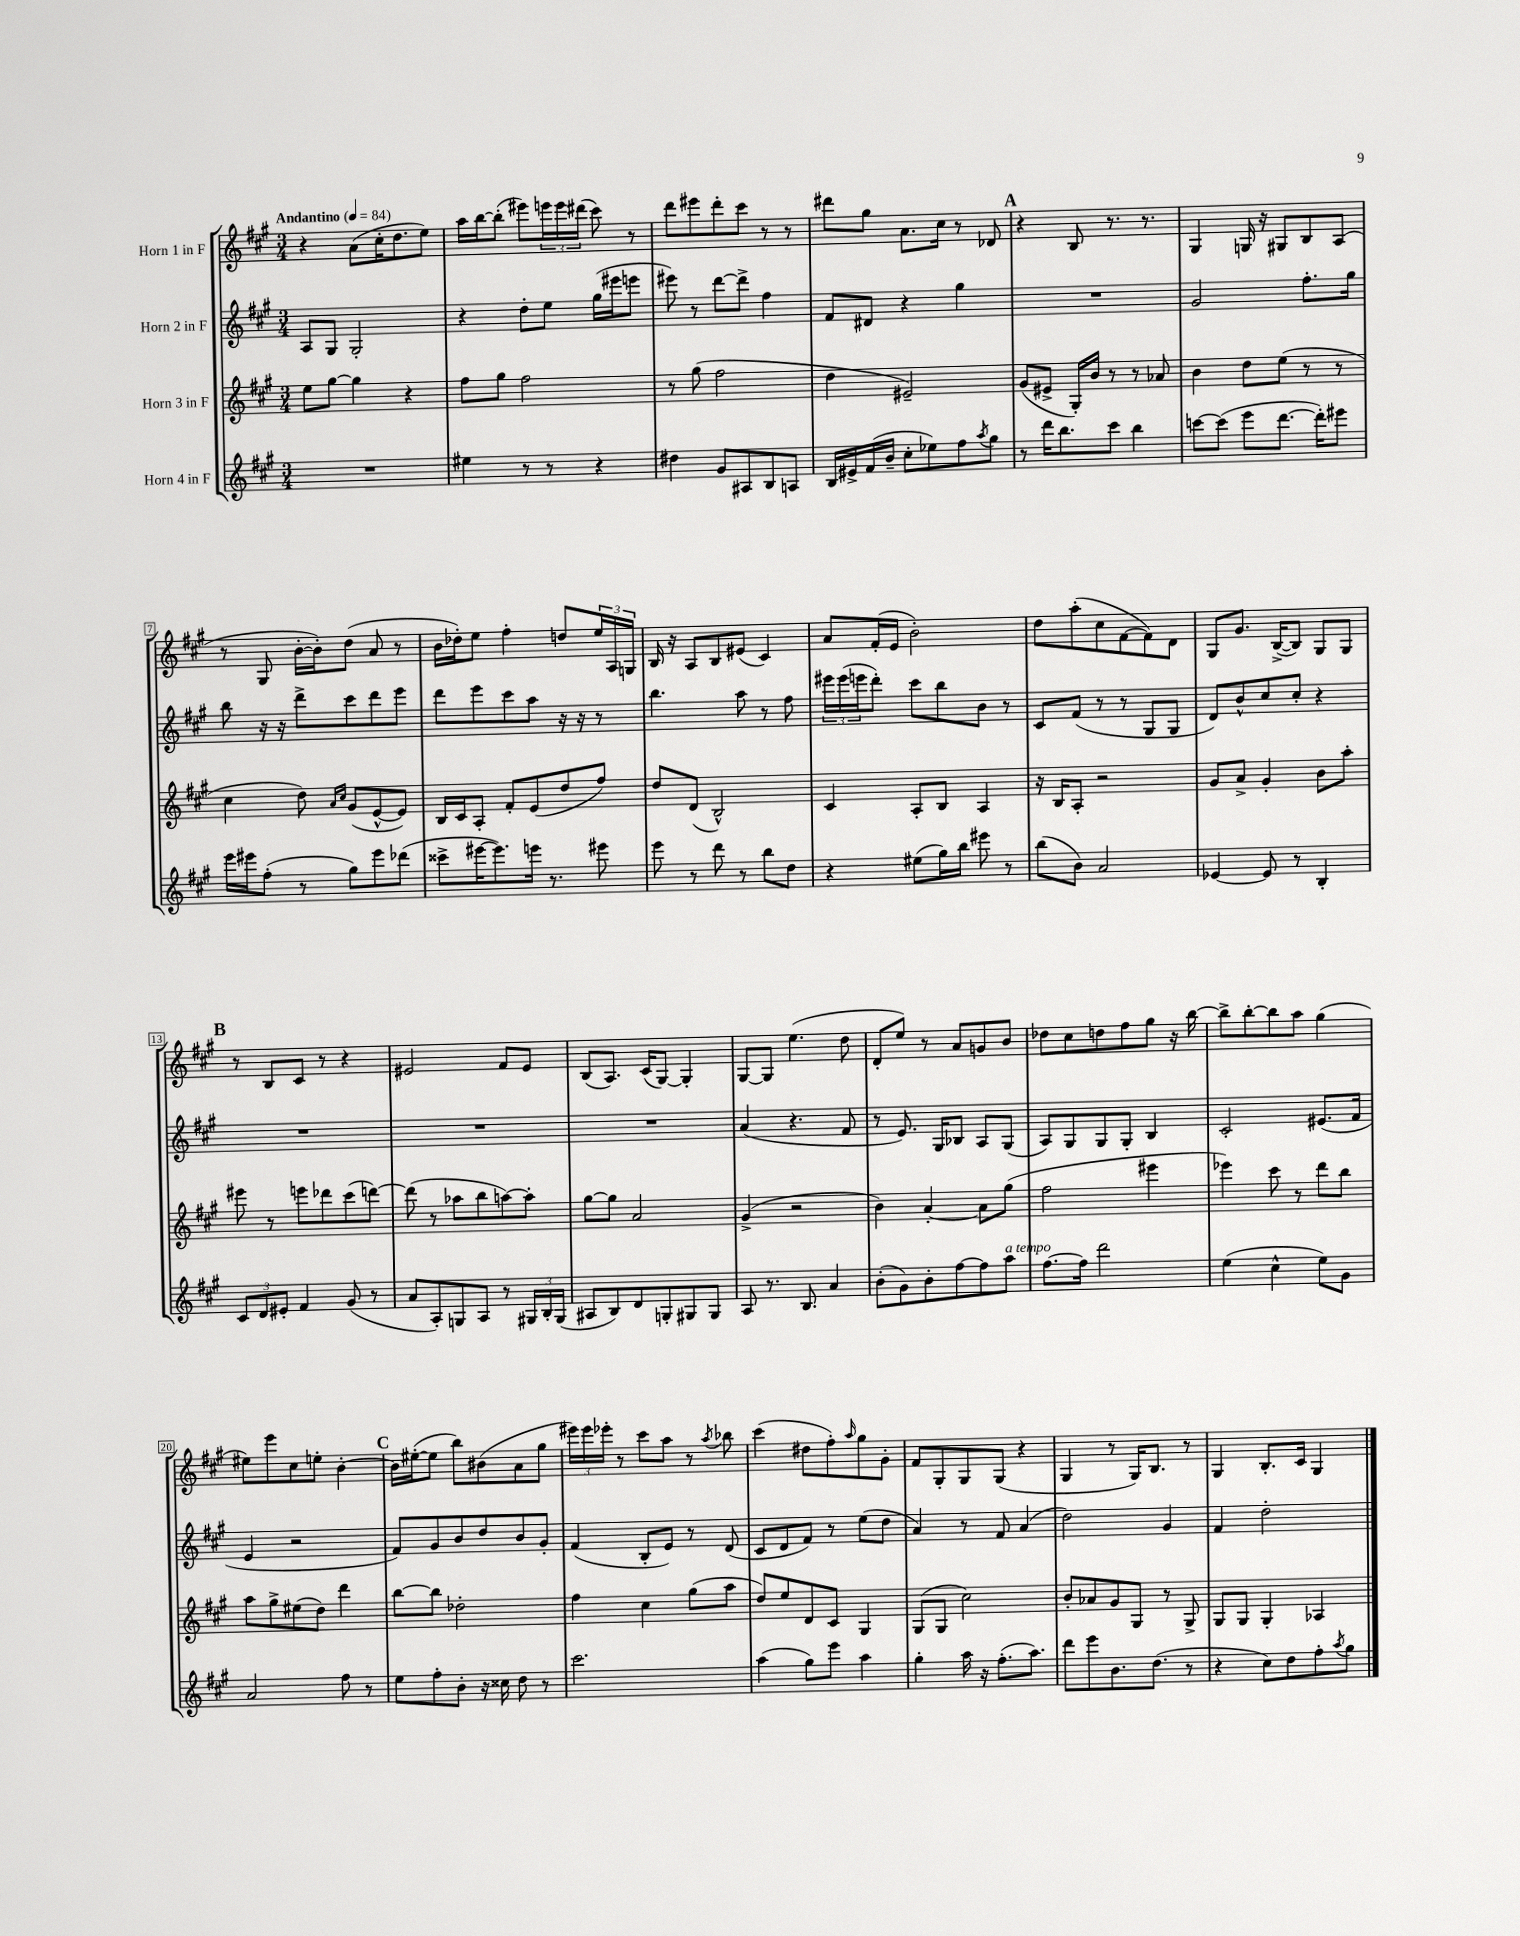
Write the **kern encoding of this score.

**kern	**kern	**kern	**kern
*part4	*part3	*part2	*part1
*staff4	*staff3	*staff2	*staff1
*I"Horn 4 in F	*I"Horn 3 in F	*I"Horn 2 in F	*I"Horn 1 in F
*clefG2	*clefG2	*clefG2	*clefG2
*k[f#c#g#]	*k[f#c#g#]	*k[f#c#g#]	*k[f#c#g#]
*M3/4	*M3/4	*M3/4	*M3/4
*MM84	*MM84	*MM84	*MM84
=1	=1	=1	=1
!	!	!	!LO:TX:a:B:t=Andantino
2.r	8ee\L	8A/L	4r
.	[8gg#\J	8G#/J	.
.	4gg#\]	2G#'/	(8a\L
.	.	.	16cc#'\K
.	.	.	8.dd\
.	4r	.	.
.	.	.	8ee\J)
=2	=2	=2	=2
4ee#X\	8ff#\L	4r	16aa\LL
.	.	.	[16bb\J
.	8gg#\J	.	(8bb'\J]
8r	2ff#\	8dd'\L	8eee#X\L)
8r	.	8ee\J	24eeen\L
.	.	.	24eee\
.	.	.	(24ddd#X\JJ
4r	.	(16gg#\LL	8ccc#\)
.	.	16eee#X\J	.
.	.	8eeen\J	8r
=3	=3	=3	=3
4dd#X\	8r	8eee#X\)	8ddd\L
.	(8gg#\	8r	8eee#X\
8g#/L	2ff#\	[8ddd\L	8ddd'\
8A#X/	.	8ddd^\J]	8ccc#\J
8B/	.	4ff#\	8r
8An/J	.	.	8r
=4	=4	=4	=4
16B/LL	4dd\	8f#/L	8ddd#X\L
16e#X^/	.	.	.
(16f#/	.	8d#X/J	8gg#\J
16b~/JJ	.	.	.
8cc#'\L	2e#X~/)	4r	8.a\L
8ee-X\)	.	.	.
.	.	.	16cc#\Jk
8ff#\	.	4gg#\	8r
8qaa/	.	.	.
8gg#\J	.	.	8d-X/
!!LO:REH:place=s1:t=A
=5	=5	=5	=5
8r	(8g#/L	2.r	4r
16ddd\KL	8e#X^/J	.	.
8.bb\	.	.	.
.	16G#'/LL)	.	8B/
.	16b/JJ	.	.
8ccc#\J	8r	.	8.r
4bb\	8r	.	.
.	.	.	8.r
.	8a-X/	.	.
=6	=6	=6	=6
[8cccn\L	4b\	2g#/	4G#/
(8ccc\J]	.	.	.
8eee\L	8dd\L	.	16Gn/
.	.	.	16r
[8.ddd\J	(8ee\J	.	8G#X/L
.	8r	8.ff#'\L	8B/
16ddd'\KL])	.	.	.
8eee#X\J	8r	.	(8A/J
.	.	16gg#\Jk	.
!!LO:LB:g=z
=7	=7	=7	=7
16eee\LL	4cc#\	8bb\	8r
16eee#X\J	.	.	.
(8ff#'\J	.	16r	8G#/
.	.	16r	.
8r	8dd\)	8ddd^\L	[16b'\LL
.	.	.	16b'\J])
.	16qqa/LL	.	.
.	16qqcc#/JJ	.	.
8gg#\L)	(8g#/L	8ccc#\	(8dd\J
8eee#\	[8e^^/	8ddd\	8a/
(8ddd-X\J	8e/J])	8eee\J	8r
=8	=8	=8	=8
8ccc##X^\L	16B/LL	8ddd\L	16b\LL
.	16c#/J	.	16dd-X'\J)
[16eee#X\K	8A'/J	8eee\	8ee\J
8.eee#\])	.	.	.
.	8f#'/L	8ccc#\	4ff#'\
16eeen\Jk	(8e/	8aa\J	.
8.r	.	.	.
.	8dd/	16r	8ddn/L
.	.	16r	.
8eee#X\	8ff#/J)	8r	24ee/L
.	.	.	24A/
.	.	.	24Gn/JJ
=9	=9	=9	=9
8eee\	8dd/L	4.bb\	16B/
.	.	.	16r
8r	(8d/J	.	8A/L
8ddd\	2B^^/)	.	8B/
8r	.	8aa\	(8e#X/J
8bb\L	.	8r	4c#/)
8dd\J	.	8ff#\	.
=10	=10	=10	=10
4r	4c#/	24eee#X\LL	8a/L
.	.	(24eee#\	.
.	.	24eeen\J	.
.	.	8ddd'\J)	(16f#'/L
.	.	.	16e/JJ
(8ee#X\L	8A'/L	8ccc#\L	2b'\)
16gg#\L)	8B/J	8bb\	.
16bb\JJ	.	.	.
8eee#X\	4A/	8b\J	.
8r	.	8r	.
=11	=11	=11	=11
(8bb\L	16r	8c#/L	8dd\L
.	16B/KL	.	.
8b\J)	8A'/J	(8f#/J	(8aa'\
2a/	2r	8r	8cc#\
.	.	8r	[8f#\
.	.	8G#/L	8f#\])
.	.	8G#/J	8d\J
=12	=12	=12	=12
[4e-X/	8g#/L	8d/L)	8G#/L
.	8a^/J	8b^^/	8.g#/J
8e-/]	4g#'/	8cc#/	.
.	.	.	([16B^/KL
8r	.	8cc#'/J	8B/J])
4B'/	8b\L	4r	8G#/L
.	8aa'\J	.	8G#/J
!!LO:LB:g=z
!!LO:REH:place=s1:t=B
=13	=13	=13	=13
12c#/L	8eee#X\	2.r	8r
12d/	.	.	.
.	8r	.	8B/L
12e#X'/J	.	.	.
4f#/	8eeen\L	.	8c#/J
.	8ddd-X\	.	8r
(8g#/	(8ccc#\	.	4r
8r	[8dddn\J)	.	.
=14	=14	=14	=14
8a/L	(8ddd\]	2.r	2e#X/
8A'/)	8r	.	.
8Gn/	8aa-X\L	.	.
8A/J	8bb\	.	.
8r	[8aan\)	.	8f#/L
24G#X/LL	8aa'\J]	.	8e#/J
24B'/	.	.	.
(24G#/JJ	.	.	.
=15	=15	=15	=15
8A#X/L	[8gg#\L	2.r	(8B/L
8B/)	8gg#\J]	.	8.A/J)
8d/	2a/	.	.
.	.	.	(16c#/KL
8Gn'/	.	.	[8G#/J)
8G#X/	.	.	4G#'/]
8G#/J	.	.	.
=16	=16	=16	=16
8A/	(4g#^/	(4a/	[8G#/L
8.r	.	.	8G#/J]
.	2r	4.r	(4.ee\
8.B/	.	.	.
4a/	.	.	.
.	.	8f#/	8dd\
=17	=17	=17	=17
(8b'\L	4b\)	8r	8d'/L
8g#\)	.	8.e/)	8ee/J)
8b'\	[4a'/	.	8r
.	.	16G#/KL	.
[8ff#\	.	8B-X/J	8a/L
8ff#\]	8a\L]	8A/L	8gn/
!LO:TX:a:i:t=a tempo	!	!	!
8aa\J	(8gg#\J	(8G#/J	8b/J
=18	=18	=18	=18
[8.ff#\L	2ff#\	8A/L)	8dd-X\L
.	.	8G#/	8cc#\
16ff#\Jk]	.	.	.
2ddd\	.	8G#/	8ddn\
.	.	8G#'/J	8ff#\
.	4eee#X\	4B/	8gg#\J
.	.	.	16r
.	.	.	[16bb\
=19	=19	=19	=19
(4ee\	4eee-X\)	2c#'/	8bb^\L]
.	.	.	[8bb'\
4cc#^^\	8ccc#\	.	8bb\]
.	8r	.	8aa\J
8ee\L)	8ddd\L	(8.e#X/L	(4gg#\
8g#\J	8bb\J	.	.
.	.	16f#/Jk	.
!!LO:LB:g=z
=20	=20	=20	=20
2a/	8aa\L	4e/	8ee#X\L)
.	8gg#^\	.	8eee\
.	(8ee#X\	2r	8cc#\
.	8dd\J)	.	8een'\J
8ff#\	4ddd\	.	[4b'\
8r	.	.	.
!!LO:REH:place=s1:t=C
=21	=21	=21	=21
8ee\L	[8bb\L	8f#/L)	16b\LL]
.	.	.	([16ee#X'\J
8ff#'\	8bb\J]	8g#/	8ee#\J]
8b'\J	2dd-X'\	8b/	8bb\L)
16r	.	8dd/	(8b#X\
16cc##X\	.	.	.
8dd\	.	8b/	8a\
8r	.	8g#'/J	8gg#\J
=22	=22	=22	=22
2.ccc#\	4ff#\	(4f#/	24eee#X\LL)
.	.	.	24eee#\
.	.	.	24eee-X'\JJ
.	.	.	8r
.	4cc#\	8B'/L	8ccc#\L
.	.	8e/J)	8aa\J
.	(8gg#\L	8r	8r
.	.	.	8qaa/
.	8aa\J	(8d/	8bb-X\
=23	=23	=23	=23
(4aa\	8dd/L)	8c#/L	(4ccc#\
.	8ee/	8d/	.
8gg#\L)	8d/	8f#/J)	8dd#X\L
8eee\J	8c#/J	8r	8ff#'\)
.	.	.	16qqaa/
4aa\	4G#/	(8ee\L	8gg#\
.	.	8dd\J	8g#'\J
=24	=24	=24	=24
4gg#'\	(8G#/L	4a/)	8f#/L
.	8G#/J	.	8G#'/
16aa\	2cc#\)	8r	8G#/
16r	.	.	.
(8.ff#'\L	.	8f#/	(8G#/J
.	.	(4a/	4r
8.aa\J)	.	.	.
=25	=25	=25	=25
8ddd\L	8b'/L	2dd\)	4G#/
8eee\	8a-X/	.	.
8.b\	8g#/	.	8r
.	8G#/J	.	16G#/KL)
(8.dd\J	.	.	8.B/J
.	8r	4g#/	.
8r	8G#^/	.	8r
=26	=26	=26	=26
4r	8G#/L	4f#/	4G#/
.	8G#/J	.	.
8cc#\L)	4G#'/	2dd'\	8.B'/L
8dd\	.	.	.
.	.	.	16c#/Jk
8ff#'\	4A-X/	.	4G#/
8qaa/	.	.	.
8gg#\J	.	.	.
==	==	==	==
*-	*-	*-	*-
